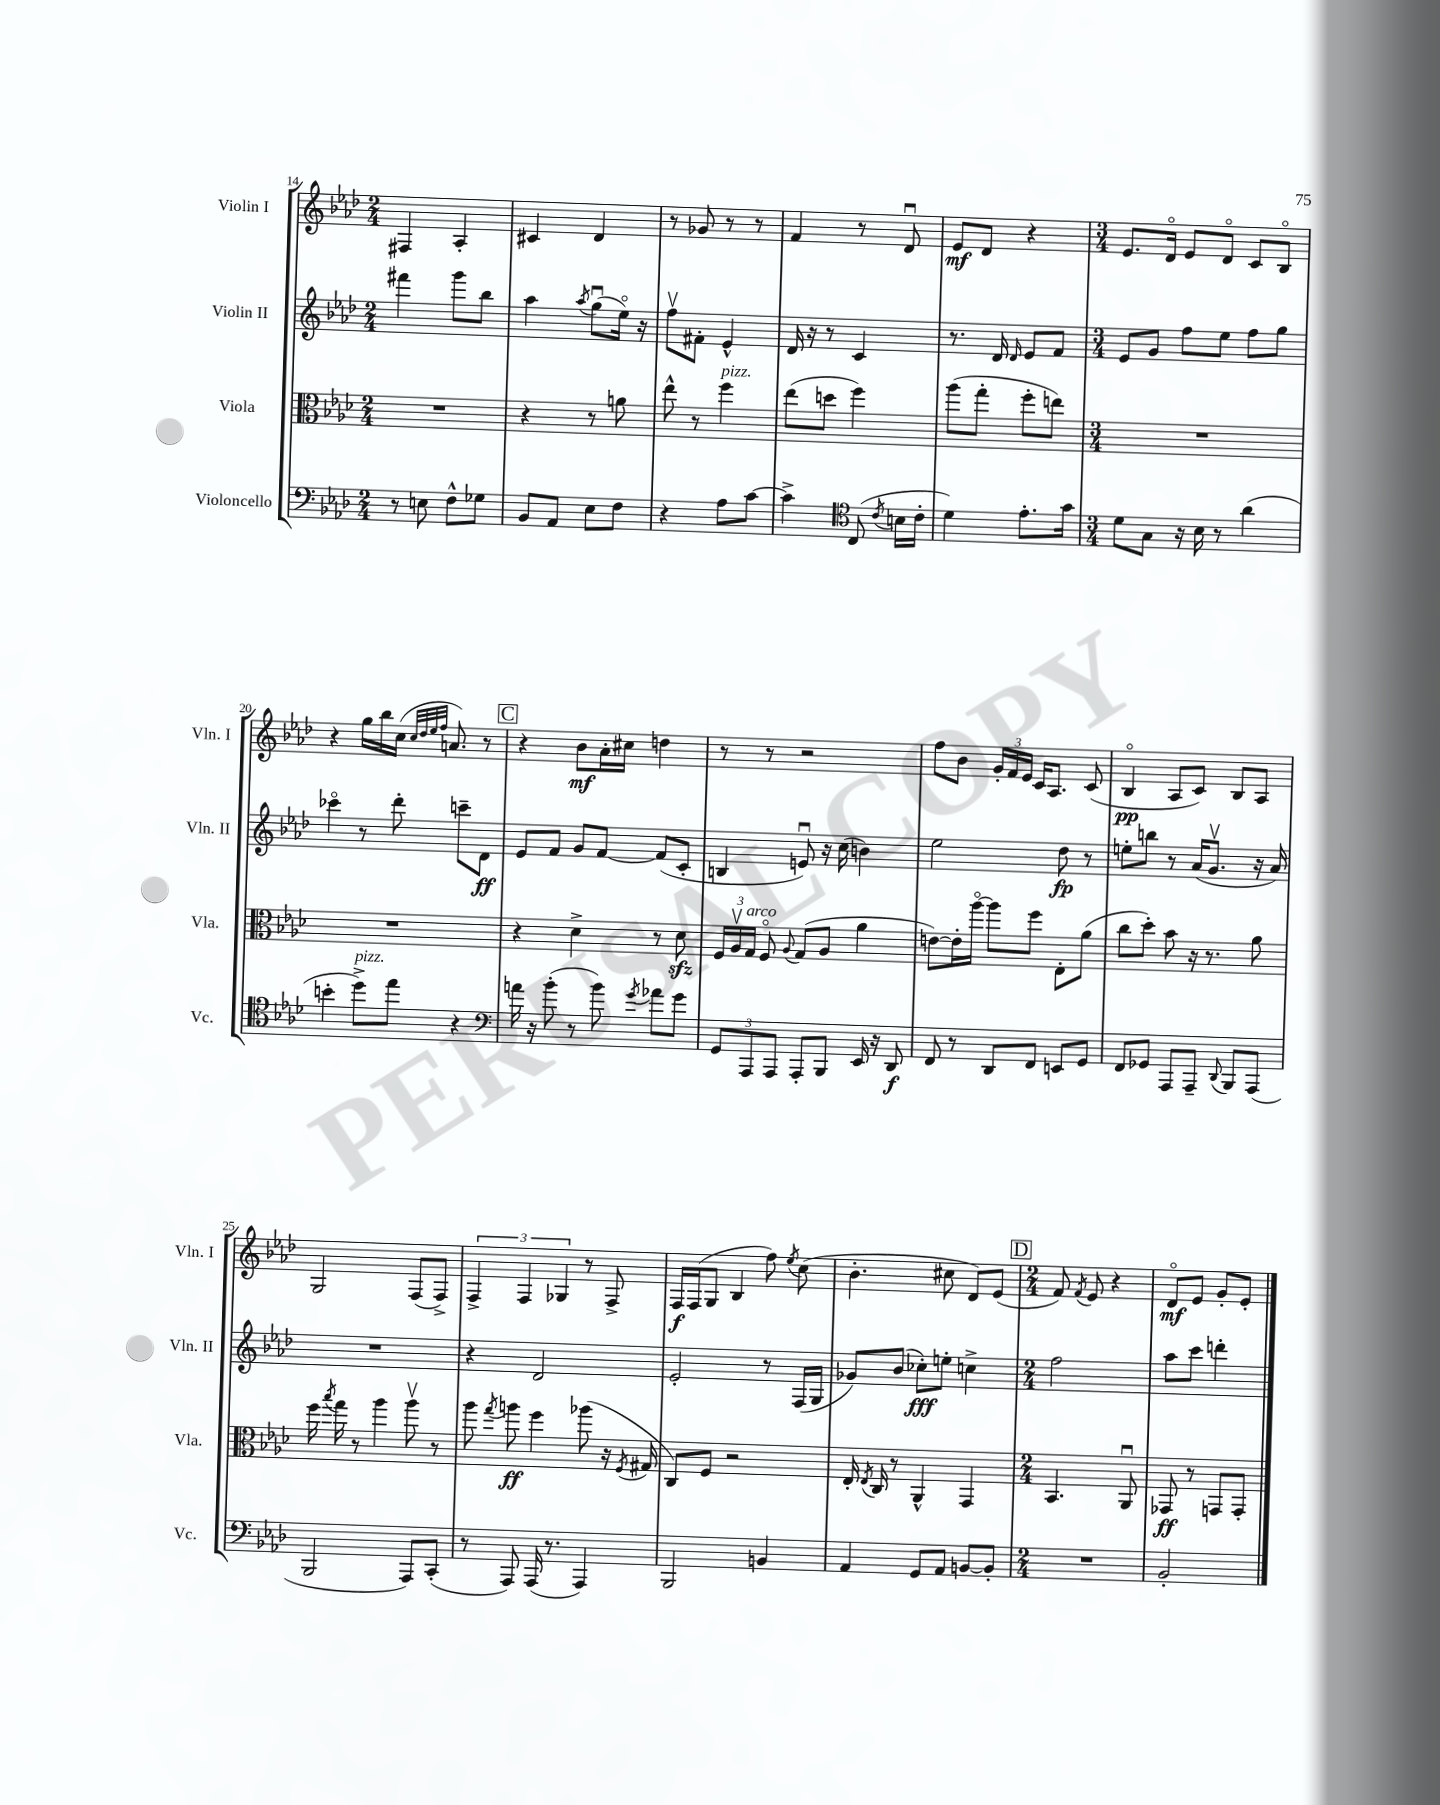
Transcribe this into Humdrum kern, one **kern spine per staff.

**kern	**kern	**kern	**kern
*staff4	*staff3	*staff2	*staff1
*clefF4	*clefC3	*clefG2	*clefG2
*k[b-e-a-d-]	*k[b-e-a-d-]	*k[b-e-a-d-]	*k[b-e-a-d-]
*M2/4	*M2/4	*M2/4	*M2/4
8r	2r	4fff#\	4F#/
8E\	.	.	.
8F^^\L	.	8ggg\L	4A-'/
8G-\J	.	8bb-\J	.
=	=	=	=
8BB-/L	4r	4aa-\	4c#/
8AA-/J	.	.	.
.	.	8qaa-/	.
8E-\L	8r	(8ggu\L	4d-/
8F\J	8a\	16ee-o\Jk)	.
.	.	16r	.
=	=	=	=
4r	8ee-^^\	8ffv\L	8r
.	8r	8f#'\J	8g-/
8A-\L	4ff\	4e-^^/	8r
[8c\J	.	.	8r
=	=	=	=
4c^\]	(8ee-\L	16d-/	4f/
.	.	16r	.
.	8dd\J	8r	.
*clefC4	*	*	*
(8C/	4ff\)	4c/	8r
8qc/	.	.	.
16B\LL	.	.	8d-u/
16c'\JJ	.	.	.
=	=	=	=
4d-\)	(8aa-\L	8.r	8e-/L
.	8gg'\J	.	8d-/J
.	.	16d-/	.
.	.	16qqd-/	.
8.e-'\L	8ff'\L	8e-/L	4r
.	8ee\J)	8f/J	.
16g\Jk	.	.	.
=	=	=	=
*M3/4	*M3/4	*M3/4	*M3/4
8d-\L	2.r	8e-/L	8.e-/L
8G\J	.	8g/J	.
.	.	.	16d-o/Jk
16r	.	8ff\L	8e-/L
16B-\	.	.	.
8r	.	8ee-\J	8d-o/J
(4a-\	.	8ff\L	8c/L
.	.	8gg\J	8B-o/J
=	=	=	=
4b'\	2.r	4ccc-o\	4r
8dd-^\L)	.	8r	16gg\LL
.	.	.	16bb-\
8ee-\J	.	8ddd-'\	(16cc\JJ
.	.	.	32qqcc/LLL
.	.	.	32qqdd-/
.	.	.	32qqee-/
.	.	.	32qqff/JJJ
.	.	.	8.a/)
4r	.	8ccc~\L	.
.	.	8d-\J	8r
=	=	=	=
*clefF4	*	*	*
16a\	4r	8e-/L	4r
16r	.	.	.
(8b-'\	.	8f/J	.
8r	4d-^\	8g/L	8b-\L
8b-\)	.	[8f/J	16a-'\L
.	.	.	16cc#\JJ
8qg/	.	.	.
8a-\L	8r	(8f/]L	4dd\
8g\J	8d-\	8c'/J	.
=	=	=	=
12GG/L	24F/LL	4B/	8r
.	24A-v/	.	.
12AAA-/	24G/JJ	.	.
.	8Fo/	.	8r
12AAA-/J	.	.	.
.	8qqA-/	.	.
8AAA-'/L	(8G/L	8eu/)	2r
8BBB-/J	8A-/J	16r	.
.	.	(16cc\	.
16EE-/	4a-\	4b\)	.
16r	.	.	.
8DD-/	.	.	.
=	=	=	=
8FF/	[8e\L)	2ee-\	8ff\L
8r	16e'\]L	.	8b-\J
.	[16aa-o\JJ	.	.
8DD-/L	8aa-\]L	.	24g'/LL
.	.	.	24f/
.	.	.	24e-/JJ
8FF/J	8ff\J	.	16c/LK
.	.	.	8.A-/J
8EE/L	8E-'\L	8dd-\	.
8GG/J	(8a-\J	8r	(8c/
=	=	=	=
8FF/L	8cc\L	8ee'\L	4B-o/
8GG-/J	8dd-'\J)	8bb\J	.
8AAA-/L	8b-\	8r	8A-/L
8AAA-~/J	16r	(16a-/LK	8c/J)
.	8.r	8.gv/J	.
8qqDD-/	.	.	.
8BBB-/L	.	.	8B-/L
(8AAA-/J	8a-\	16r	8A-/J
.	.	16a-/)	.
=	=	=	=
2BBB-/	16ff\	2.r	2G/
.	8qbb-/	.	.
.	16gg\	.	.
.	8r	.	.
.	4aa-\	.	.
8AAA-/L)	8aa-v\	.	(8F/L
(8CC'/J	8r	.	8F^/J)
=	=	=	=
8r	8aa-\	4r	6F^/
.	8qgg/	.	.
8AAA-/)	8aa\	.	.
.	.	.	6F/
(16AAA-/	4ff\	2d-/	.
8.r	.	.	.
.	.	.	6G-/
4AAA-/)	(8aa-\	.	8r
.	16r	.	8F^/
.	8qF/	.	.
.	16G#/	.	.
=	=	=	=
2BBB-/	8C/L)	2e-'/	16F/LL
.	.	.	(16F/J
.	8F/J	.	8G/J
.	2r	.	4B-/
4BB/	.	8r	8ff\)
.	.	.	8qee-/
.	.	(16F/LL	(8cc\
.	.	16G/JJ	.
=	=	=	=
4AA-/	16E-'/	8g-/L)	4.b-'\
.	8qE-/	.	.
.	16C/	.	.
.	8r	(8b-/J	.
8GG/L	4AA-^^/	8cc-'\L)	.
8AA-/J	.	8ee'\J	8cc#\
[8BB/L	4GG/	4cc^\	8d-/L)
8BB'/]J	.	.	(8e-/J
=	=	=	=
*M2/4	*M2/4	*M2/4	*M2/4
2r	4.BB-/	2ff\	8f/)
.	.	.	8qf/
.	.	.	8e-/
.	.	.	4r
.	8AA-u/	.	.
=	=	=	=
2BB-'/	8GG-/	8aa-\L	8d-o/L
.	8r	8ccc\J	8e-/J
.	8GG/L	4ddd'\	8g'/L
.	8GG'/J	.	8e-'/J
==	==	==	==
*-	*-	*-	*-
